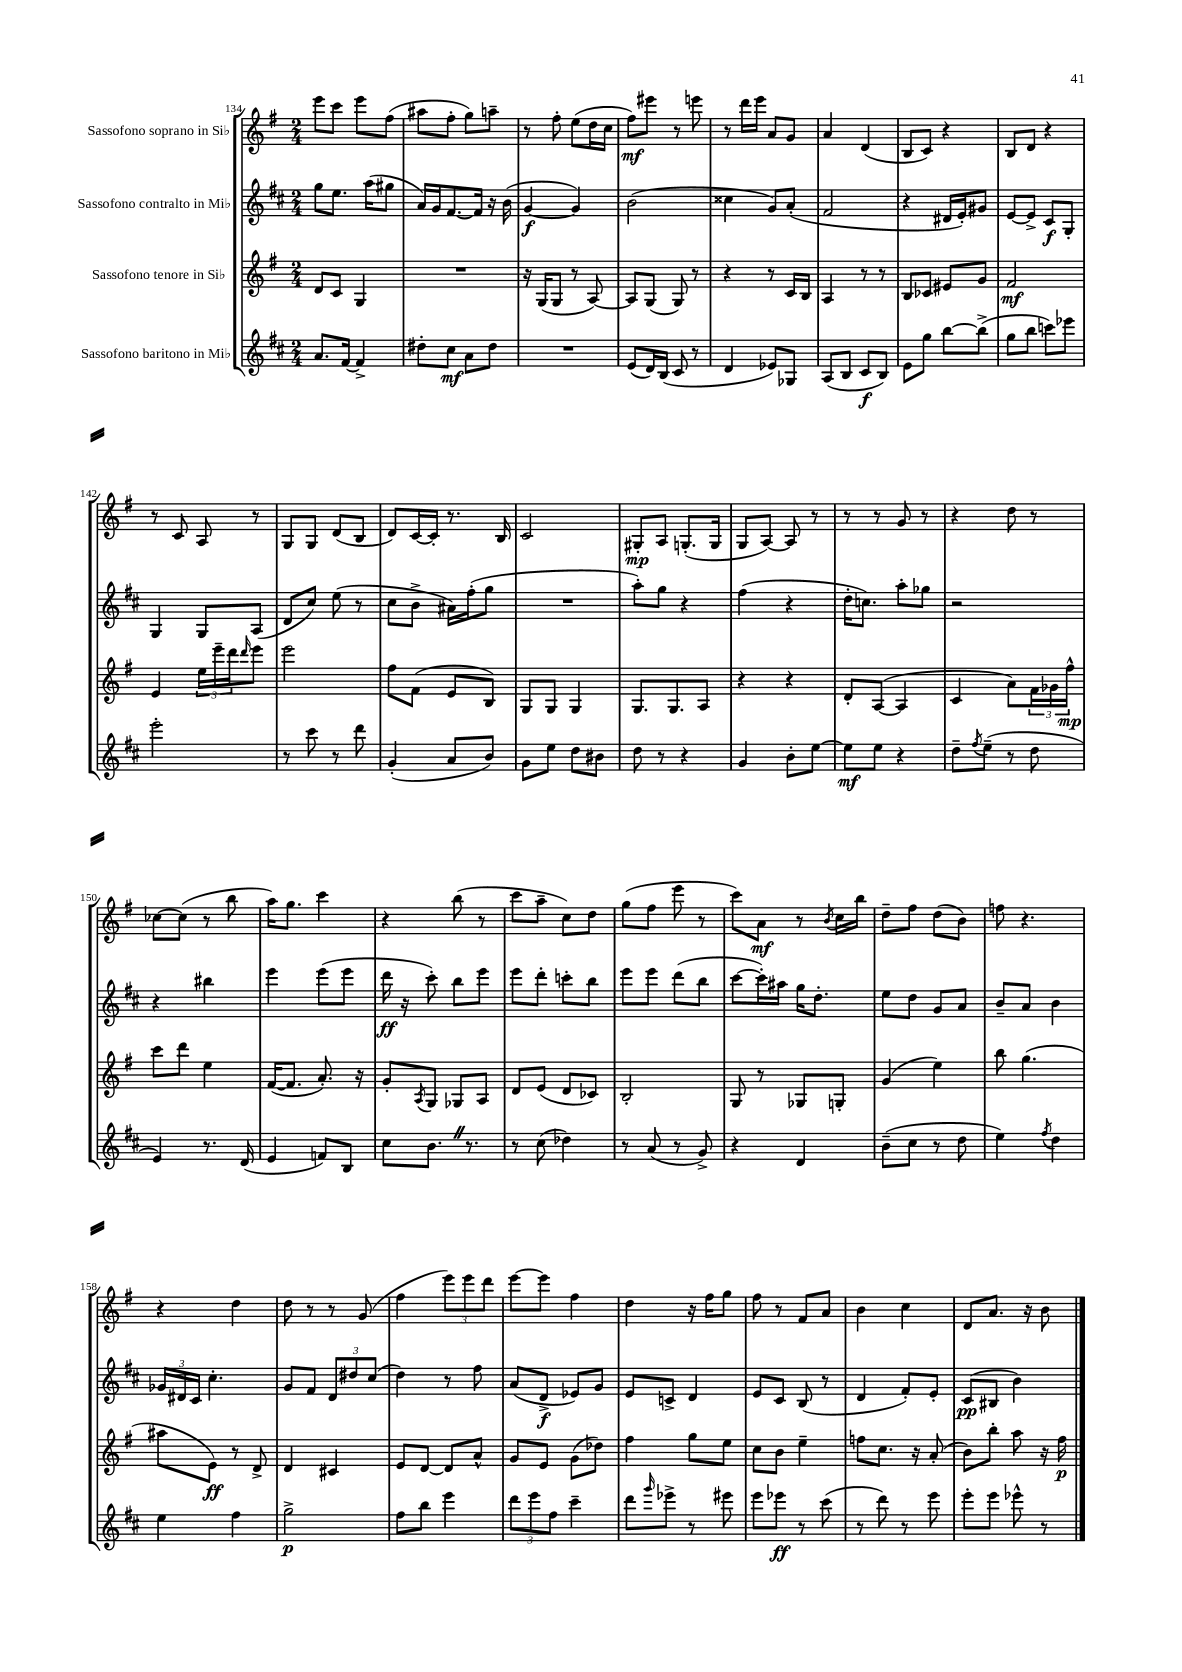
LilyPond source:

<<
\new StaffGroup <<
\new Staff = "s0" \with { instrumentName = "Sassofono soprano in Sib" } {
    \clef treble \key g \major \numericTimeSignature \time 2/4
    e'''8 c'''8 e'''8 fis''8( |
    ais''8 fis''8-. g''8) a''8-- |
    r8 fis''8-. e''8( d''16 c''16 |
    fis''8\mf) eis'''8 r8 e'''8 |
    r8 d'''16 e'''16 a'8 g'8 |
    a'4 d'4( |
    b8 c'8) r4 |
    b8 d'8 r4 |
    r8 c'8 a8 r8 |
    g8 g8 d'8( b8 |
    d'8) c'16~ c'16-. r8. b16 |
    c'2 |
    gis8-.\mp a8 g8.-.( g16 |
    g8 a8~) a8 r8 |
    r8 r8 g'8 r8 |
    r4 d''8 r8 |
    ces''8~ ces''8( r8 b''8 |
    a''16) g''8. c'''4 |
    r4 b''8( r8 |
    c'''8 a''8-- c''8) d''8 |
    g''8( fis''8 e'''8 r8 |
    c'''8) a'8\mf r8 \acciaccatura { b'8 } c''16 b''16 |
    d''8-- fis''8 d''8( b'8) |
    f''8 r4. |
    r4 d''4 |
    d''8 r8 r8 g'8( |
    fis''4 \tuplet 3/2 { e'''8) e'''8 d'''8 } |
    e'''8~ e'''8 fis''4 |
    d''4 r16 fis''16 g''8 |
    fis''8 r8 fis'8 a'8 |
    b'4 c''4 |
    d'8 a'8. r16 b'8 \bar "|." |
}
\new Staff = "s1" \with { instrumentName = "Sassofono contralto in Mib" } {
    \clef treble \key d \major \numericTimeSignature \time 2/4
    g''8 e''8. a''16( gis''8 |
    a'16) g'16 fis'8.~ fis'16 r16 b'16( |
    g'4~\f g'4) |
    b'2( |
    cisis''4 g'8) a'8-.( |
    fis'2 |
    r4 dis'16 e'16-.) gis'8 |
    e'8~ e'8-> cis'8\f g8-. |
    g4 g8 a8( |
    d'8 cis''8) e''8( r8 |
    cis''8 b'8-> ais'16) fis''16-.( g''8 |
    R2 |
    a''8-.) g''8 r4 |
    fis''4( r4 |
    d''16-. c''8.) a''8-. ges''8 |
    r2 |
    r4 bis''4 |
    e'''4 e'''8( e'''8 |
    d'''16\ff r16 cis'''8-.) b''8 e'''8 |
    e'''8 d'''8-. c'''8-. b''8 |
    e'''8 e'''8 d'''8( b''8 |
    cis'''8~ cis'''16-.) ais''16 g''16 d''8.-. |
    e''8 d''8 g'8 a'8 |
    b'8-- a'8 b'4 |
    \tuplet 3/2 { ges'16 dis'16 cis'16 } cis''4.-. |
    g'8 fis'8 \tuplet 3/2 { d'8 dis''8 cis''8( } |
    d''4) r8 fis''8 |
    a'8( d'8->\f ees'8) g'8 |
    e'8 c'8-> d'4 |
    e'8 cis'8 b8( r8 |
    d'4 fis'8-.) e'8-. |
    cis'8\pp( bis8 b'4) \bar "|." |
}
\new Staff = "s2" \with { instrumentName = "Sassofono tenore in Sib" } {
    \clef treble \key g \major \numericTimeSignature \time 2/4
    d'8 c'8 g4 |
    R2 |
    r16 g16( g8 r8 a8~) |
    a8 g8( g8) r8 |
    r4 r8 c'16 b16 |
    a4 r8 r8 |
    b8 ces'8 eis'8 g'8 |
    fis'2\mf |
    e'4 \tuplet 3/2 { e''16 e'''16-- d'''16 } \grace { d'''16 } e'''8 |
    e'''2 |
    fis''8 fis'8( e'8 b8) |
    g8 g8 g4 |
    g8. g8. a8 |
    r4 r4 |
    d'8-. a8~( a4 |
    c'4 a'8) \tuplet 3/2 { fis'16 ges'16 fis''16-^\mp } |
    c'''8 d'''8 e''4 |
    fis'16~( fis'8. a'8.-.) r16 |
    g'8-. \acciaccatura { a8 } g8 ges8 a8 |
    d'8 e'8( d'8 ces'8) |
    b2-. |
    g8 r8 ges8 g8-. |
    g'4( e''4) |
    b''8 g''4.( |
    ais''8 e'8\ff) r8 d'8-> |
    d'4 cis'4 |
    e'8 d'8~ d'8 a'8-^ |
    g'8 e'8 g'8( des''8) |
    fis''4 g''8 e''8 |
    c''8 b'8 e''4-- |
    f''8 c''8. r16 a'8-.( |
    b'8) b''8-. a''8 r16 fis''16\p \bar "|." |
}
\new Staff = "s3" \with { instrumentName = "Sassofono baritono in Mib" } {
    \clef treble \key d \major \numericTimeSignature \time 2/4
    a'8. fis'16~ fis'4-> |
    dis''8-. cis''8\mf a'8 dis''8 |
    R2 |
    e'8( d'16) b16( cis'8 r8 |
    d'4 ees'8) ges8 |
    a8( b8 cis'8\f b8) |
    e'8 g''8 b''8~ b''8->( |
    g''8 b''8 c'''8) ees'''8 |
    e'''2-. |
    r8 cis'''8 r8 d'''8 |
    g'4-.( a'8 b'8) |
    g'8 e''8 d''8 bis'8 |
    d''8 r8 r4 |
    g'4 b'8-. e''8~ |
    e''8\mf e''8 r4 |
    d''8-- \acciaccatura { fis''8 } e''8--( r8 d''8 |
    e'4) r8. d'16( |
    e'4 f'8) b8 |
    cis''8 b'8. \once \override BreathingSign.text = \markup { \musicglyph "scripts.caesura.straight" } \breathe r8. |
    r8 cis''8( des''4) |
    r8 a'8( r8 g'8->) |
    r4 d'4 |
    b'8--( cis''8 r8 d''8 |
    e''4) \acciaccatura { fis''8 } d''4 |
    e''4 fis''4 |
    g''2->\p |
    fis''8 b''8 e'''4 |
    \tuplet 3/2 { d'''8 e'''8 fis''8 } cis'''4-- |
    d'''8 \grace { g'''16 } ees'''8-> r8 eis'''8 |
    e'''8 ees'''8\ff r8 cis'''8( |
    r8 d'''8) r8 e'''8 |
    e'''8-. e'''8 ees'''8-^ r8 \bar "|." |
}
>>
>>
\layout { \context { \Score currentBarNumber = #134 } }
